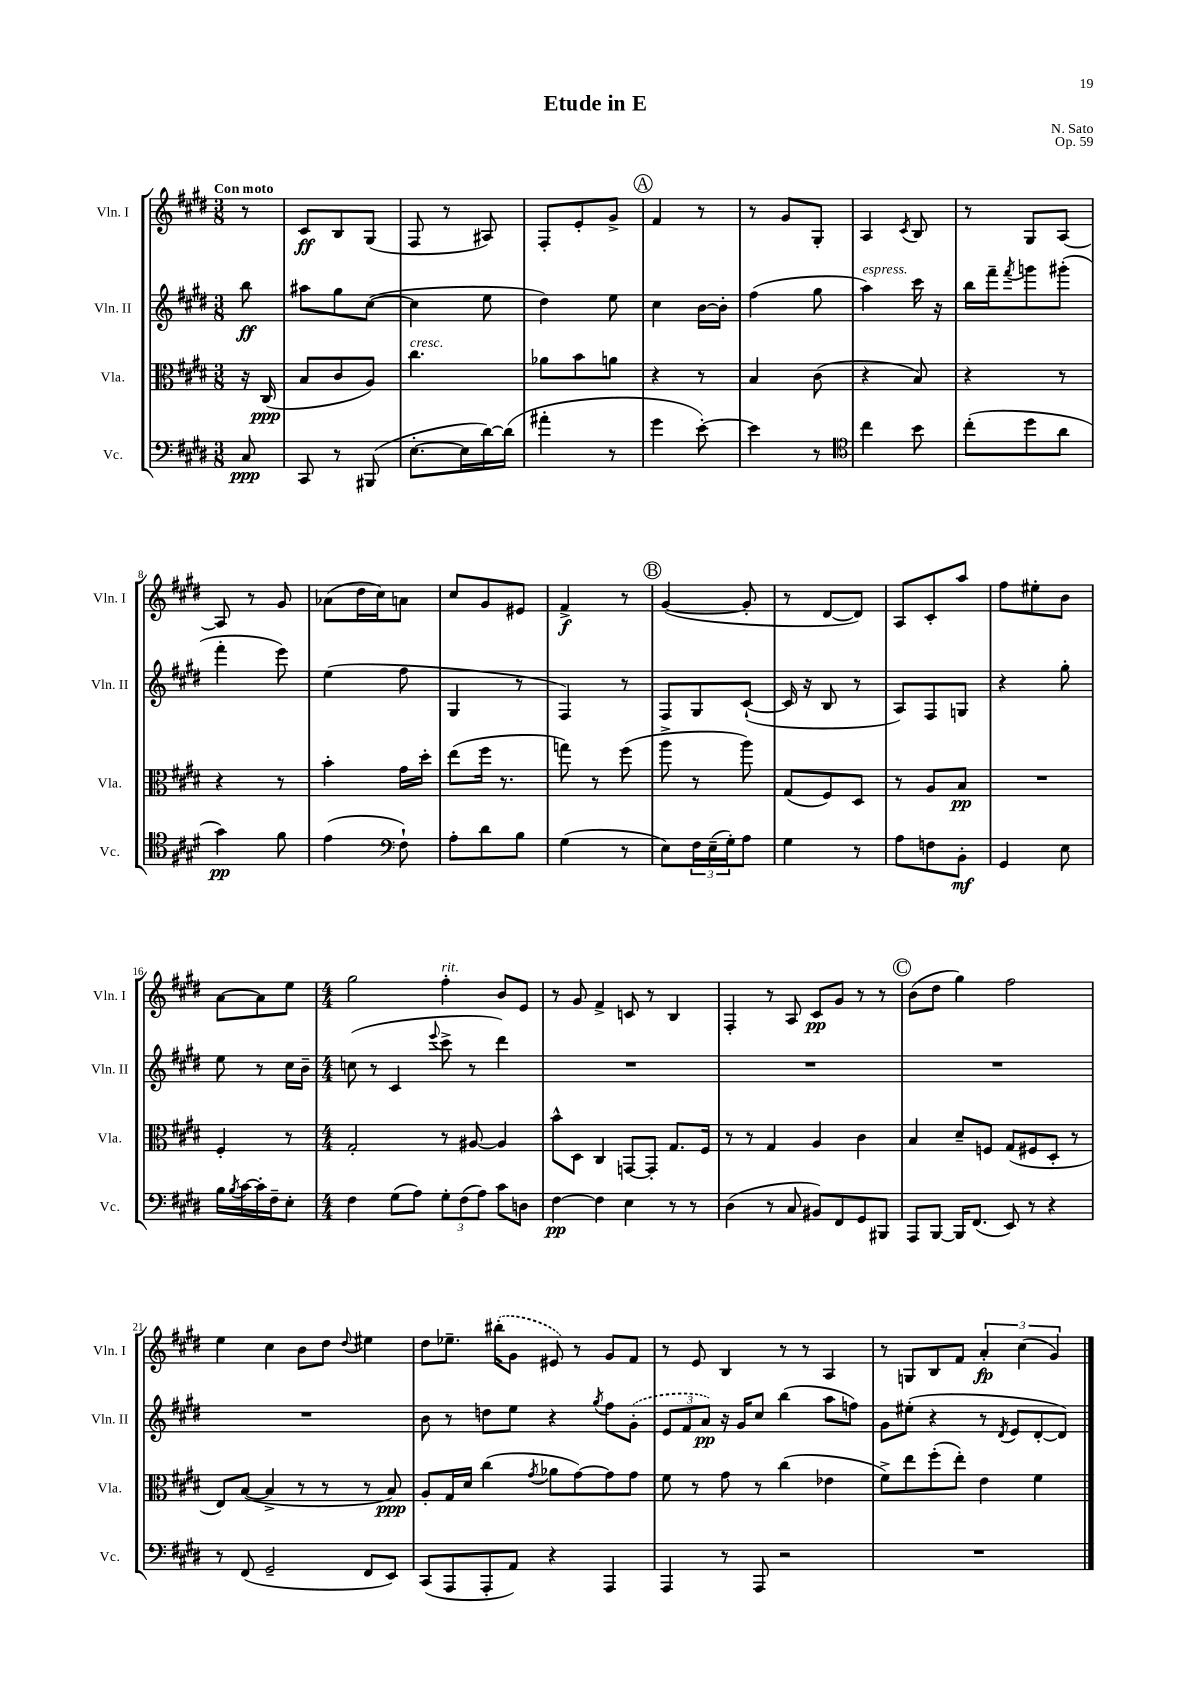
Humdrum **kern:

**kern	**kern	**kern	**kern
*staff4	*staff3	*staff2	*staff1
*clefF4	*clefC3	*clefG2	*clefG2
*k[f#c#g#d#]	*k[f#c#g#d#]	*k[f#c#g#d#]	*k[f#c#g#d#]
*M3/8	*M3/8	*M3/8	*M3/8
8C#/	16r	8bb\	8r
.	(16C#/	.	.
=	=	=	=
8CC#/	8B/L	8aa#\L	8c#/L
8r	8c#/	8gg#\	8B/
(8BBB#/	8A/J)	([8cc#\J	(8G#/J
=	=	=	=
[8.E'\L	4.cc#\	4cc#\]	8F#/
.	.	.	8r
16E\]L	.	.	.
[16d#\)	.	8ee\	8A#/)
(16d#\]JJ	.	.	.
=	=	=	=
4a#'\	8a-\L	4dd#\)	8F#'/L
.	8b\	.	8e'/
8r	8a\J	8ee\	8g#^/J
=	=	=	=
4g#\	4r	4cc#\	4f#/
[8e'\)	8r	[16b\LL	8r
.	.	16b'\]JJ	.
=	=	=	=
4e\]	4B/	(4ff#\	8r
.	.	.	8g#/L
8r	(8c#\	8gg#\	8G#'/J
=	=	=	=
*clefC4	*	*	*
4cc#\	4r	4aa\)	4A/
.	.	.	8qc#/
8b\	8B/)	16ccc#\	8B/
.	.	16r	.
=	=	=	=
(8cc#'\L	4r	16bb\LL	8r
.	.	16fff#~\J	.
.	.	8qfff#/	.
8dd#\	.	8ggg\	8G#/L
8a\J	8r	(8ggg#'\J	[8A/J
=	=	=	=
4g#\)	4r	4fff#'\	8A/]
.	.	.	8r
8f#\	8r	8eee\)	8g#/
=	=	=	=
(4e\	4b'\	(4ee\	(8a-\L
.	.	.	16dd#\L
.	.	.	16cc#\J)
*clefF4	*	*	*
8F#`\)	16g#\LL	8ff#\	8a\J
.	16dd#'\JJ	.	.
=	=	=	=
8A'\L	(8ee\L	4G#/	8cc#/L
8d#\	16ff#\Jk	.	8g#/
.	8.r	.	.
8B\J	.	8r	8e#/J
=	=	=	=
(4G#\	8gg\)	4F#/)	4f#^/
.	8r	.	.
8r	(8ff#\	8r	8r
=	=	=	=
8E\L)	8aa^\	8F#/L	([4g#/
24F#\L	8r	8G#/	.
(24E~\	.	.	.
24G#'\J)	.	.	.
8A\J	8aa\)	([8c#`/J	8g#'/]
=	=	=	=
4G#\	(8G#/L	16c#/]	8r
.	.	16r	.
.	8F#/)	8B/	[8d#/L
8r	8D#/J	8r	8d#/]J)
=	=	=	=
8A\L	8r	8A/L)	8A/L
8F\	8A/L	8F#/	8c#'/
8BB'\J	8B/J	8G/J	8aa/J
=	=	=	=
4GG#/	4.r	4r	8ff#\L
.	.	.	8ee#'\
8E\	.	8gg#'\	8b\J
=	=	=	=
16B\LL	4F#'/	8ee\	[8a\L
8qB/	.	.	.
[16c#\	.	.	.
16c#'\]	.	8r	8a\]
16F#~\J	.	.	.
8E'\J	8r	16cc#\LL	8ee\J
.	.	16b~\JJ	.
=	=	=	=
*M4/4	*M4/4	*M4/4	*M4/4
4F#\	2G#'/	(8cc\	2gg#\
.	.	8r	.
(8G#\L	.	4c#/	.
8A\J)	.	.	.
.	.	8qqeee/	.
12G#'\L	8r	8ccc#^\	4ff#'\
(12F#\	.	.	.
.	[8A#/	8r	.
12A\J)	.	.	.
8c#\L	4A#/]	4ddd#\)	8b/L
8D\J	.	.	8e/J
=	=	=	=
[4F#\	8b^^\L	1r	8r
.	8D#\J	.	8g#/
4F#\]	4C#/	.	4f#^/
4E\	[8GG/L	.	8c/
.	8GG'/]J	.	8r
8r	8.G#/L	.	4B/
8r	.	.	.
.	16F#/Jk	.	.
=	=	=	=
(4D#\	8r	1r	4F#'/
.	8r	.	.
8r	4G#/	.	8r
8C#/	.	.	8A/
8BB#/L)	4A/	.	8c#/L
8FF#/	.	.	8g#/J
8GG#/	4c#\	.	8r
8BBB#/J	.	.	8r
=	=	=	=
8AAA/L	4B/	1r	(8b\L
[8BBB/J	.	.	8dd#\J
16BBB/]LK	8d#~/L	.	4gg#\)
(8.FF#/J	.	.	.
.	8F/J	.	.
8EE/)	(8G#/L	.	2ff#\
8r	8F#/	.	.
4r	8D#'/J	.	.
.	8r	.	.
=	=	=	=
8r	8E/L)	1r	4ee\
(8FF#/	([8B/J	.	.
2GG#~/	4B^/]	.	4cc#\
.	8r	.	8b\L
.	8r	.	8dd#\J
.	.	.	8qqdd#/
8FF#/L	8r	.	4ee#\
8EE/J)	8B/)	.	.
=	=	=	=
(8CC#/L	8A'/L	8b\	8dd#\L
8AAA/	16G#/L	8r	8.ee-~\J
.	16d#/JJ	.	.
8AAA'/	(4cc#\	8dd\L	.
.	.	.	(16bb#'\LK
8AA/J)	.	8ee\J	8g#\J
.	8qg#/	.	.
4r	8a-\L	4r	8e#/)
.	[8g#\)	.	8r
.	.	8qgg#/	.
4AAA/	8g#\]	8ff#\L	8g#/L
.	8g#\J	(8g#'\J	8f#/J
=	=	=	=
4AAA/	8f#\	12e/L	8r
.	.	12f#/	.
.	8r	.	8e/
.	.	12a/J)	.
8r	8g#\	16r	4B/
.	.	16g#/LK	.
8AAA/	8r	8cc#/J	.
2r	(4cc#\	(4bb\	8r
.	.	.	8r
.	4e-\	8aa\L	4A/
.	.	8ff\J)	.
=	=	=	=
1r	8f#^\L)	8g#\L	8r
.	8ee\	(8ee#'\J	8G/L
.	(8ff#'\	4r	8B/
.	8ee'\J)	.	8f#/J
.	4e\	8r	6a'/
.	.	8qd#/	.
.	.	8e/L	.
.	.	.	(6cc#\
.	4f#\	[8d#'/	.
.	.	.	6g#/)
.	.	8d#/]J)	.
==	==	==	==
*-	*-	*-	*-
